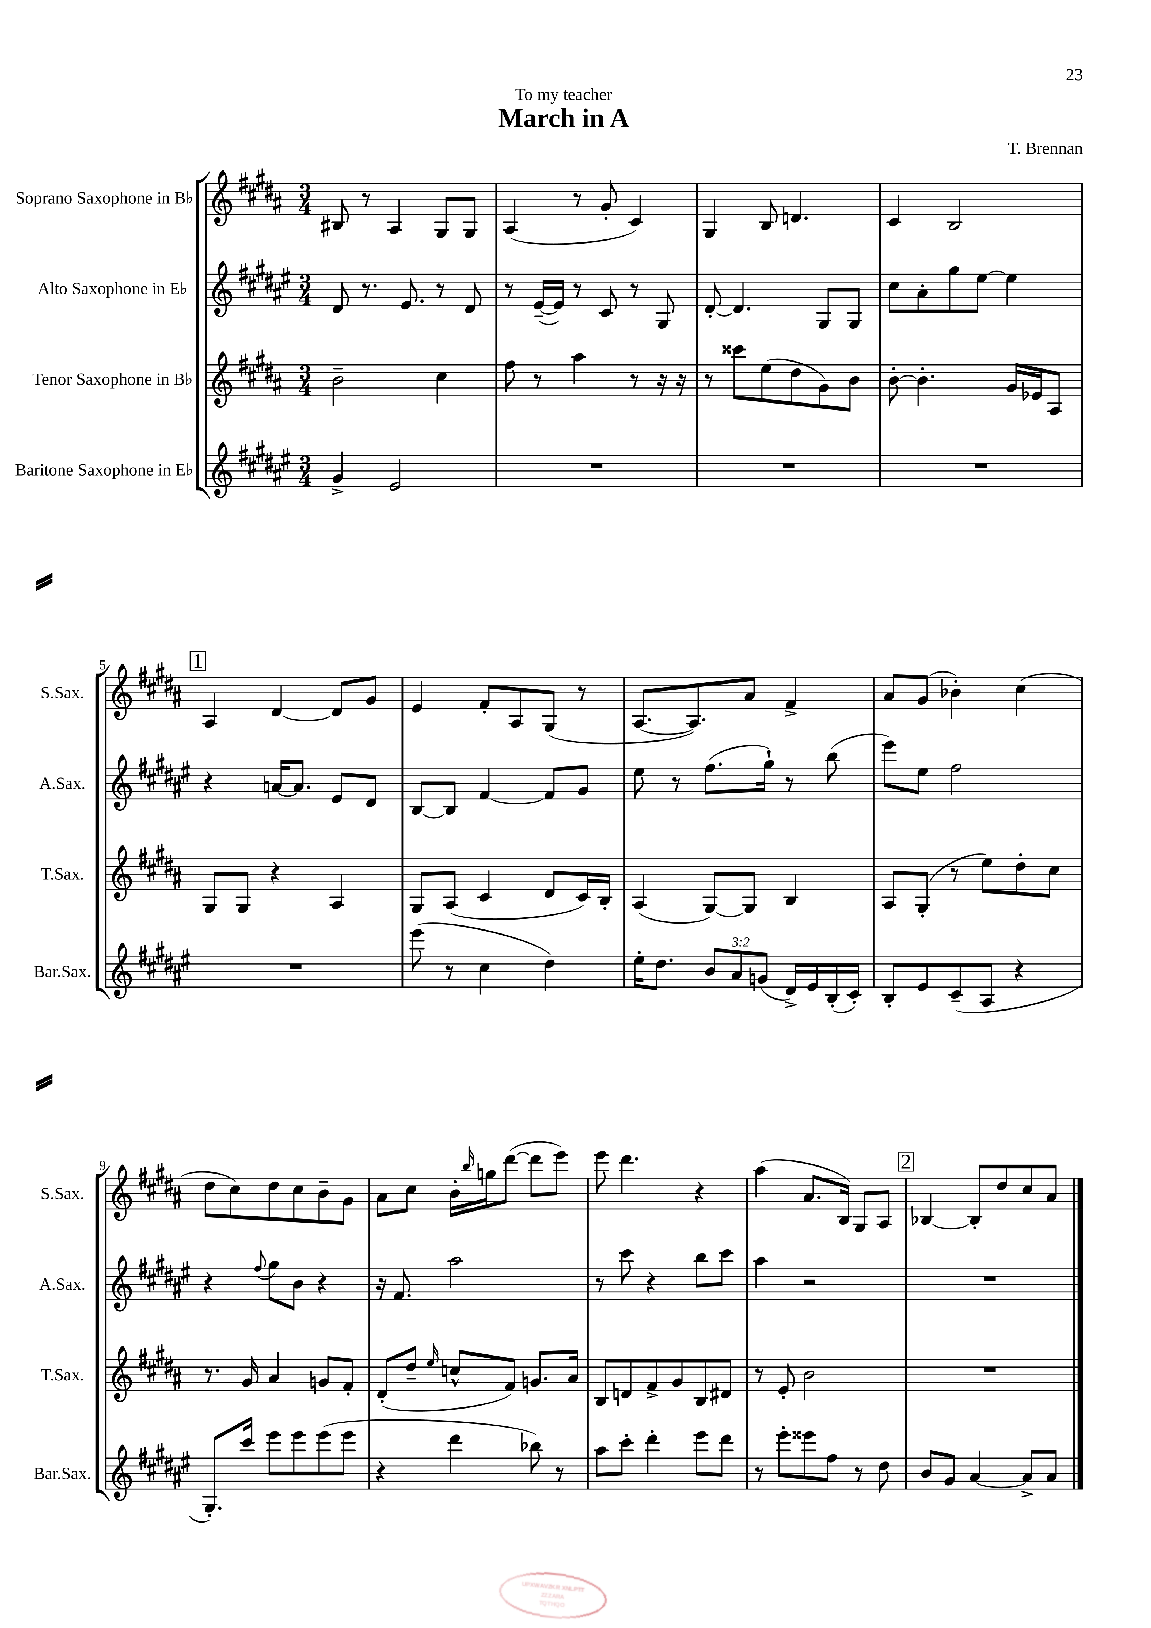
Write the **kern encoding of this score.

**kern	**kern	**kern	**kern
*staff4	*staff3	*staff2	*staff1
*clefG2	*clefG2	*clefG2	*clefG2
*k[f#c#g#d#a#e#]	*k[f#c#g#d#a#]	*k[f#c#g#d#a#e#]	*k[f#c#g#d#a#]
*M3/4	*M3/4	*M3/4	*M3/4
4g#^/	2b~\	8d#/	8B#/
.	.	8.r	8r
2e#/	.	.	4A#/
.	.	8.e#/	.
.	4cc#\	8r	8G#/L
.	.	8d#/	8G#/J
=	=	=	=
2.r	8ff#\	8r	(4A#/
.	8r	([16e#~/LL	.
.	.	16e#/]JJ)	.
.	4aa#\	8r	8r
.	.	8c#/	8g#'/
.	8r	8r	4c#/)
.	16r	8G#/	.
.	16r	.	.
=	=	=	=
2.r	8r	[8d#'/	4G#/
.	8ccc##\L	4.d#/]	.
.	(8ee\	.	8B/
.	8dd#\	.	4.d/
.	8g#\)	8G#/L	.
.	8b\J	8G#/J	.
=	=	=	=
2.r	[8b'\	8cc#\L	4c#/
.	4.b'\]	8a#'\	.
.	.	8gg#\	2B/
.	.	[8ee#\J	.
.	16g#/LL	4ee#\]	.
.	16e-/J	.	.
.	8A#/J	.	.
=	=	=	=
2.r	8G#/L	4r	4A#/
.	8G#/J	.	.
.	4r	[16a/LK	[4d#/
.	.	8.a/]J	.
.	4A#/	8e#/L	8d#/]L
.	.	8d#/J	8g#/J
=	=	=	=
(8eee#\	8G#/L	[8B/L	4e/
8r	(8A#/J	8B/]J	.
4cc#\	4c#/	[4f#/	8f#'/L
.	.	.	8A#/
4dd#\)	8d#/L	8f#/]L	(8G#/J
.	16c#/L)	8g#/J	8r
.	16B'/JJ	.	.
=	=	=	=
16ee#'\LK	(4A#/	8ee#\	[8.A#/L
8.dd#\J	.	.	.
.	.	8r	.
.	.	.	8.A#/])
12b/L	[8G#/L)	(8.ff#\L	.
12a#/	.	.	.
.	8G#/]J	.	8a#/J
(12g/J	.	.	.
.	.	16gg#`\Jk)	.
16d#^/LL)	4B/	8r	4f#^/
16e#/	.	.	.
(16B'/	.	(8bb\	.
16c#'/JJ)	.	.	.
=	=	=	=
8B'/L	8A#/L	8eee#\L)	8a#/L
8e#/	(8G#'/J	8ee#\J	(8g#/J
(8c#~/	8r	2ff#\	4b-'\)
8A#/J	8ee\L)	.	.
4r	8dd#'\	.	(4cc#\
.	8cc#\J	.	.
=	=	=	=
8.G#'/L)	8.r	4r	8dd#\L
.	.	.	8cc#\)
16ccc#/Jk	16g#/	.	.
.	.	8qqff#/	.
8eee#\L	4a#/	8gg#\L	8dd#\
8eee#\	.	8b\J	8cc#\
(8eee#\	8g/L	4r	8b~\
8eee#\J	8f#'/J	.	8g#\J
=	=	=	=
4r	(8d#'/L	16r	8a#\L
.	.	8.f#/	.
.	8dd#~/J	.	8cc#\J
.	16qqee/	.	.
4ddd#\	8cc^^/L	2aa#\	16b'\LL
.	.	.	16qqbb/
.	.	.	16gg\J
.	8f#/J)	.	([8ddd#\J
8bb-\)	8.g/L	.	8ddd#\]L
8r	.	.	8eee\J)
.	16a#/Jk	.	.
=	=	=	=
8aa#\L	8B/L	8r	8eee\
8ccc#'\J	8d/	8ccc#\	4.ddd#\
4ddd#'\	8f#^/	4r	.
.	8g#/	.	.
8eee#\L	8B/	8bb\L	4r
8ddd#\J	8d#/J	8ccc#\J	.
=	=	=	=
8r	8r	4aa#\	(4aa#\
8eee#'\L	8e'/	.	.
8eee##\	2b\	2r	8.a#/L
8ff#\J	.	.	.
.	.	.	16B/Jk)
8r	.	.	8G#/L
8dd#\	.	.	8A#/J
=	=	=	=
8b/L	2.r	2.r	[4B-/
8g#/J	.	.	.
[4a#/	.	.	8B-'/]L
.	.	.	8dd#/
8a#^/]L	.	.	8cc#/
8a#/J	.	.	8a#/J
==	==	==	==
*-	*-	*-	*-
